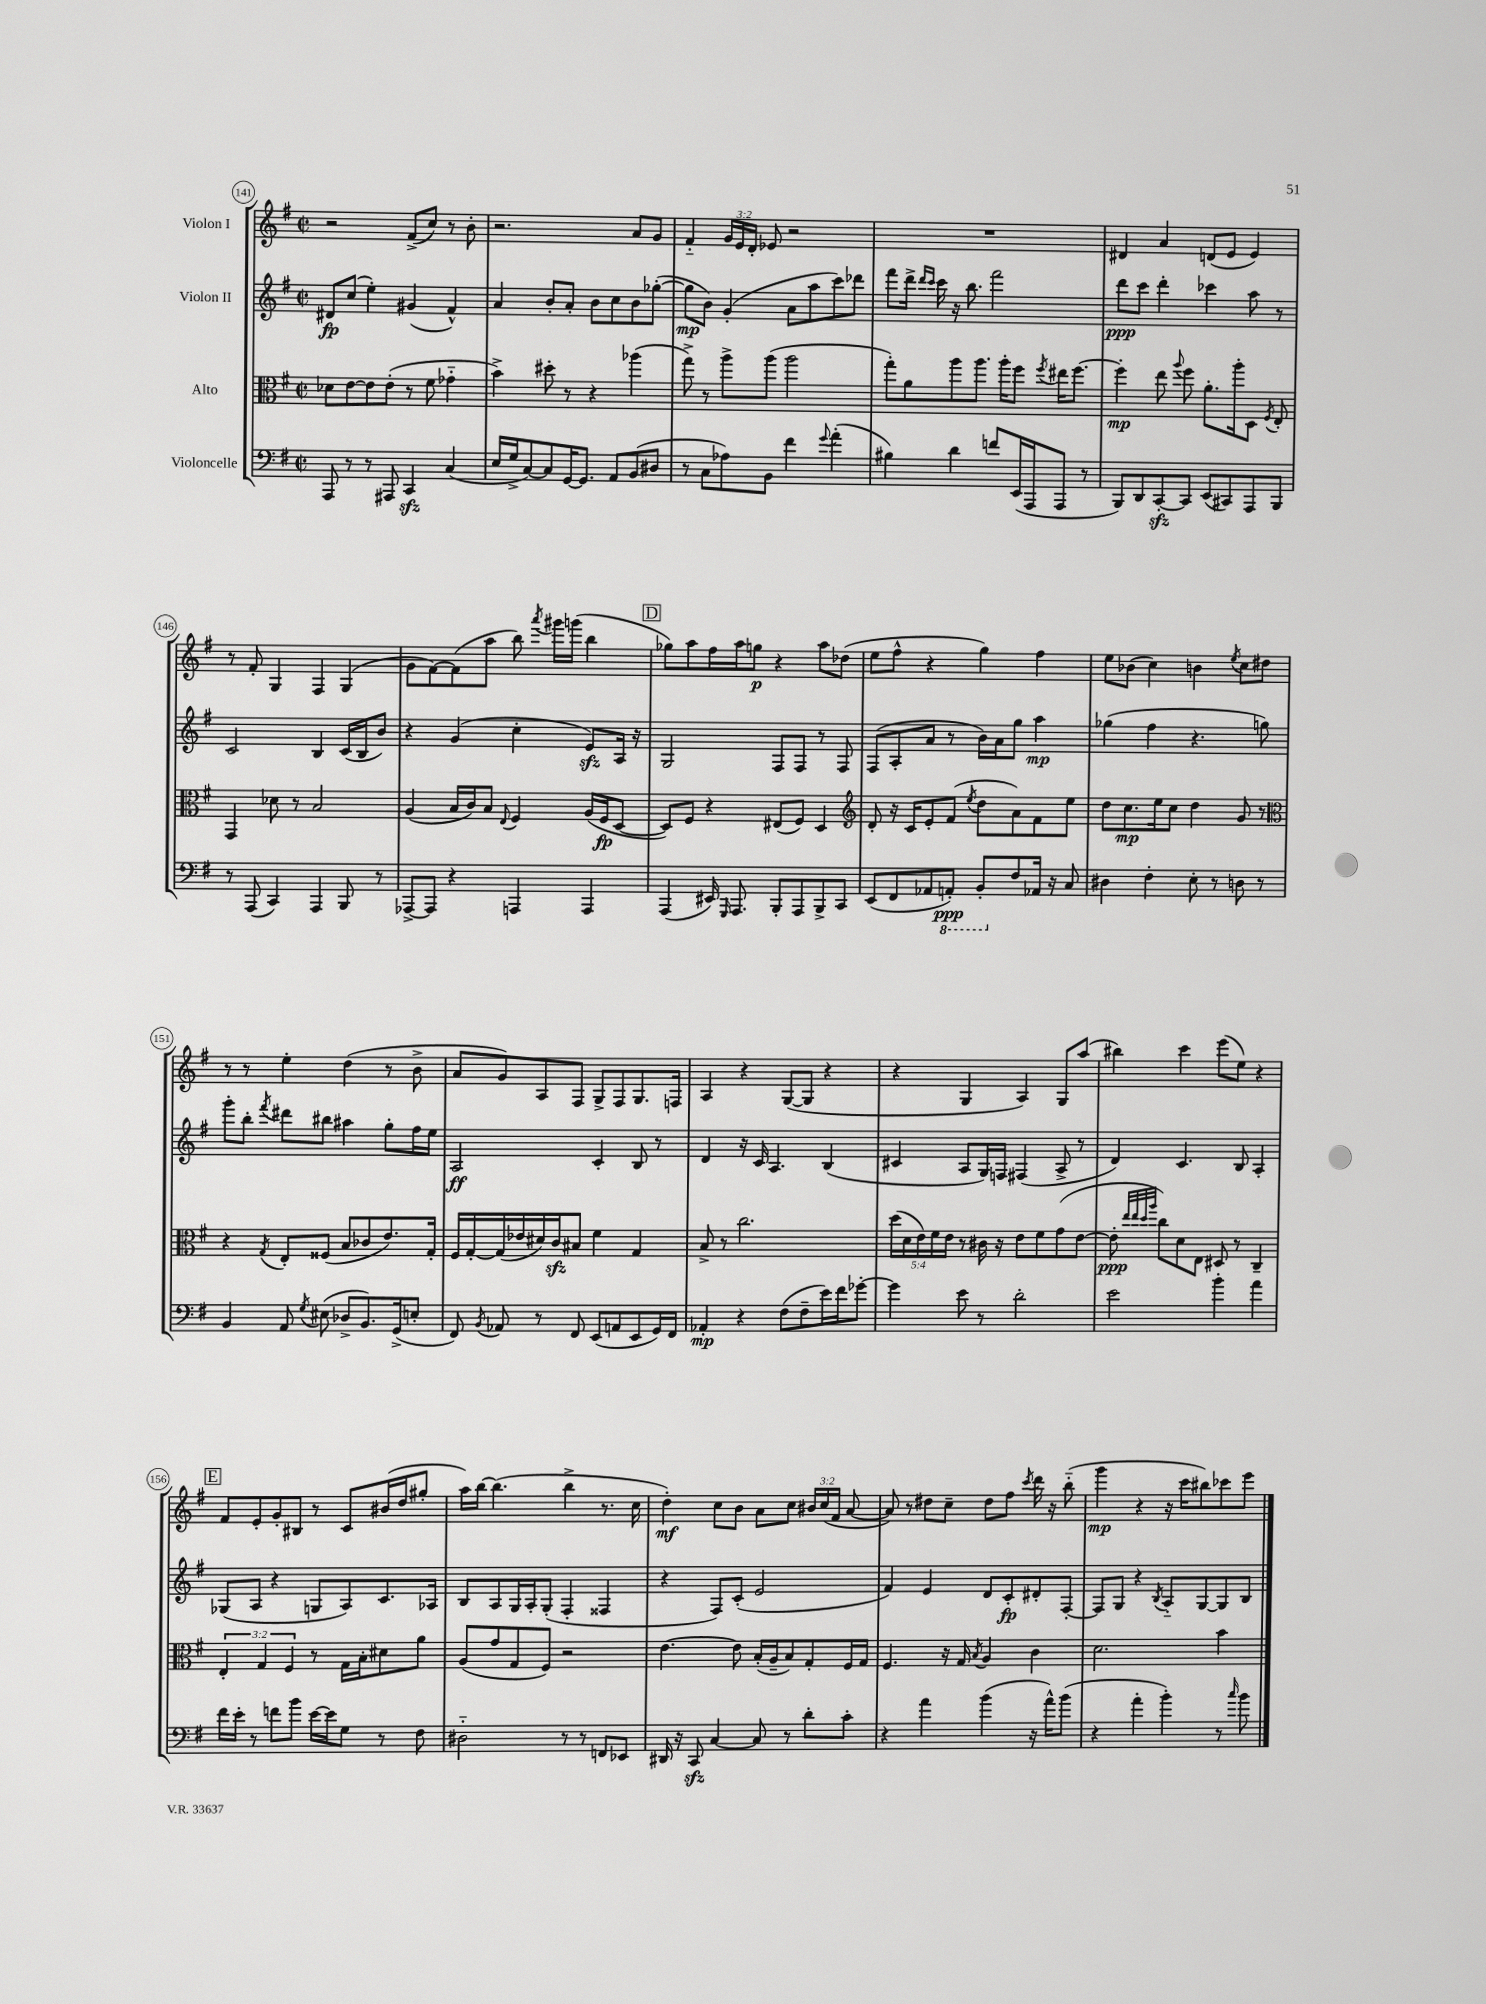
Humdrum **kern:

**kern	**kern	**kern	**kern
*staff4	*staff3	*staff2	*staff1
*clefF4	*clefC3	*clefG2	*clefG2
*k[f#]	*k[f#]	*k[f#]	*k[f#]
*M2/2	*M2/2	*M2/2	*M2/2
*met(c|)	*met(c|)	*met(c|)	*met(c|)
8AAA	8d-	8d#	2r
8r	[8e	(8cc	.
8r	8e]	4ee')	.
8AAA#	(8e'	.	.
4CC	8r	(4g#	(8f#^
.	8f#	.	8cc)
(4C	4g-'~	4f#^^)	8r
.	.	.	8b'
=	=	=	=
16E	4b^)	4a	2.r
16G^	.	.	.
[8C)	.	.	.
8C]	8dd#'	8b'	.
[16GG	8r	8a'	.
8.GG]	.	.	.
.	4r	8b	.
8AA	.	8cc	.
(8BB	(4aa-	8b	8a
8D#	.	([8gg-'	8g
=	=	=	=
8r	8gg^)	8gg-]	4f#'~
8C	8r	8b)	.
8A-)	8aa^	(4g'	24g
.	.	.	24e
.	.	.	24d'
8BB	(8aa	.	8e-
4f#	2aa	8a	2r
.	.	8aa	.
8qqg	.	.	.
(4a'	.	8ccc)	.
.	.	8ddd-	.
=	=	=	=
4B#)	8gg')	8fff#	1r
.	8a	16ddd^	.
.	.	16qqddd	.
.	.	16qqccc	.
.	.	16ccc	.
4d	8aa	16r	.
.	.	8.bb	.
.	8.aa	.	.
8f	.	2fff#	.
.	16aa'	.	.
(16EE	8ff#	.	.
16AAA	.	.	.
.	8qff#	.	.
8AAA	16ee#	.	.
.	[8.ff#	.	.
8r	.	.	.
=	=	=	=
8BBB)	4ff#']	8ddd	4d#
8DD	.	8ccc	.
[8CC'	8ee	4ddd'	4a
.	8qqaa	.	.
8CC]	8ff#	.	.
(8EE	8.a'	4ccc-	(8d
8CC#)	.	.	8e
.	16aa'	.	.
8AAA	8D	8aa	4e)
.	8qF#	.	.
8BBB	8E'	8r	.
=	=	=	=
8r	4GG	2c	8r
(8AAA	.	.	8f#'
4CC)	8d-	.	4G
.	8r	.	.
4AAA	2B	4B	4F#
8BBB	.	(16c	(4G
.	.	16B	.
8r	.	8b)	.
=	=	=	=
[8AAA-^	(4A	4r	8g
8AAA-]	.	.	[8f#)
4r	16B	(4g	(8f#]
.	16c)	.	.
.	8B	.	8aa
.	8qqE	.	.
4AAA	4F#	4cc'	8bb)
.	.	.	8qaaa
.	.	.	16ggg#
.	.	.	(16ggg
4AAA	(16A	8e)	4bb
.	16F#	.	.
.	[8D	16A	.
.	.	16r	.
=	=	=	=
(4AAA	8D])	2G	8gg-)
.	8F#	.	8aa
16EE#)	4r	.	16ff#
16qqGGG	.	.	.
8.AAA	.	.	16aa
.	.	.	8gg
8BBB'	(8E#	8F#	4r
8AAA	8F#)	8F#	.
8BBB^	4D	8r	8aa
8CC	.	8F#	(8dd-
=	=	=	=
*	*clefG2	*	*
(8EE	8d'	(8F#	8ee
8FF#	16r	8A'	8ff#^^
.	16c	.	.
8AA-	8e'	8a	4r
8AAA')	(8f#	8r	.
.	8qee	.	.
8BBB'	8dd	16b)	4gg)
.	.	16a	.
8F#	8a)	8gg	.
16AA-	8f#	4aa	4ff#
16r	.	.	.
8C	8ee	.	.
=	=	=	=
4D#	8dd	(4gg-	8ee
.	8.cc	.	(8b-
4F#'	.	4ff#	4cc)
.	16ee	.	.
.	8cc	.	.
8E'	4dd	4.r	4b
8r	.	.	.
.	.	.	8qee
8D	8g	.	8cc
8r	8r	8gg)	8dd#
=	=	=	=
*	*clefC3	*	*
4BB	4r	8ggg'	8r
.	.	8bb'	8r
.	8qG	8qfff#	.
8AA	8E'	8ddd#	4ee'
8qG	.	.	.
(8E#	(8F##	8bb#	.
8D-^	8B	4aa#	(4dd
8.BB)	8c-	.	.
.	8.e)	8gg'	8r
(16GG^	.	.	.
8E'	.	16ff#	8b^
.	16G'	16ee	.
=	=	=	=
8FF#)	16F#	2A	8a
.	[16G'	.	.
8qBB	.	.	.
8AA-	(16G]	.	8g)
.	16e-	.	.
8r	16d#)	.	8A
.	16c	.	.
8FF#	8B#	.	8F#
(8EE	4f#	4c'	8G^
8AA	.	.	8F#
8EE	4G	8B	8.G
16GG)	.	8r	.
16FF#	.	.	16F
=	=	=	=
4AA-'	8B^	4d	4A
.	8r	.	.
4r	2.cc	16r	4r
.	.	16c	.
.	.	4.A	.
(8F#	.	.	([8G
8F#~	.	.	8G]
16e)	.	(4B	4r
16f#	.	.	.
[8g-'	.	.	.
=	=	=	=
4g-]	(20dd	4c#	4r
.	20d	.	.
.	20e)	.	.
.	20f#	.	.
.	20e	.	.
8e	8r	8A	4G
8r	16c#	16G)	.
.	16r	16F	.
2d'	8e	(4F#	4A)
.	8f#	.	.
.	(8g	8A^	8G
.	[8e	8r	(8aa
=	=	=	=
2e	8e']	4d)	4bb#)
.	32qqee	.	.
.	32qqee	.	.
.	32qqdd	.	.
.	32qqaa	.	.
.	8cc)	.	.
.	8d	4.c	4ccc
.	8E	.	.
4b'	8D#	.	(8eee
.	8r	8B	8ee)
4a	4C~	4A'	4r
=	=	=	=
16f#	6E'	(8G-	8f#
16e'	.	.	.
8r	.	8A	8e'
.	6G	.	.
8f	.	4r	8g'
.	6F#	.	.
8b	.	.	8B#
[16e	8r	8G	8r
16e]	.	.	.
8G	16G	8A)	8c
.	16B'	.	.
8r	8d#	8.c	(16b#
.	.	.	16dd
8F#	8a	.	8gg#'
.	.	16A-	.
=	=	=	=
2D#'~	(8A	8B	16aa)
.	.	.	[16bb
.	8g	8A	(4.bb]
.	8G	16G	.
.	.	16A'	.
.	8F#)	(8G'	.
8r	2r	4F#'	4bb^
8r	.	.	.
8FF	.	4F##	8.r
8EE-	.	.	.
.	.	.	16cc
=	=	=	=
16DD#	[4.e	4r	4dd')
16r	.	.	.
8CC	.	.	.
[4C	.	8F#)	8cc
.	8e]	(8c'	8b
8C]	(16B'	2e	8a
.	16A~	.	.
8r	8B)	.	8cc
8d'	8G'	.	24b#
.	.	.	(24cc
.	.	.	24f#
8c'	16F#	.	[8a
.	16G	.	.
=	=	=	=
4r	4.F#	4f#)	8a])
.	.	.	8r
4a	.	4e	8dd#
.	16r	.	8cc~
.	16G	.	.
.	8qB	.	.
(4b	4A	8d	8dd#
.	.	8c'	8ff#
.	.	.	8qccc
16r	4c	8d#'	16ddd
16a^^)	.	.	16r
(8b	.	[8F#'	(8bb'~
=	=	=	=
4r	2.d	8F#]	4ggg
.	.	8G	.
4a'	.	4r	4r
.	.	8qB	.
4b')	.	8A'~	16r
.	.	.	16ccc
.	.	[8G	8bb#)
8r	4b	8G]	8ccc-
16qqcc	.	.	.
8b	.	8B	8eee
==	==	==	==
*-	*-	*-	*-
